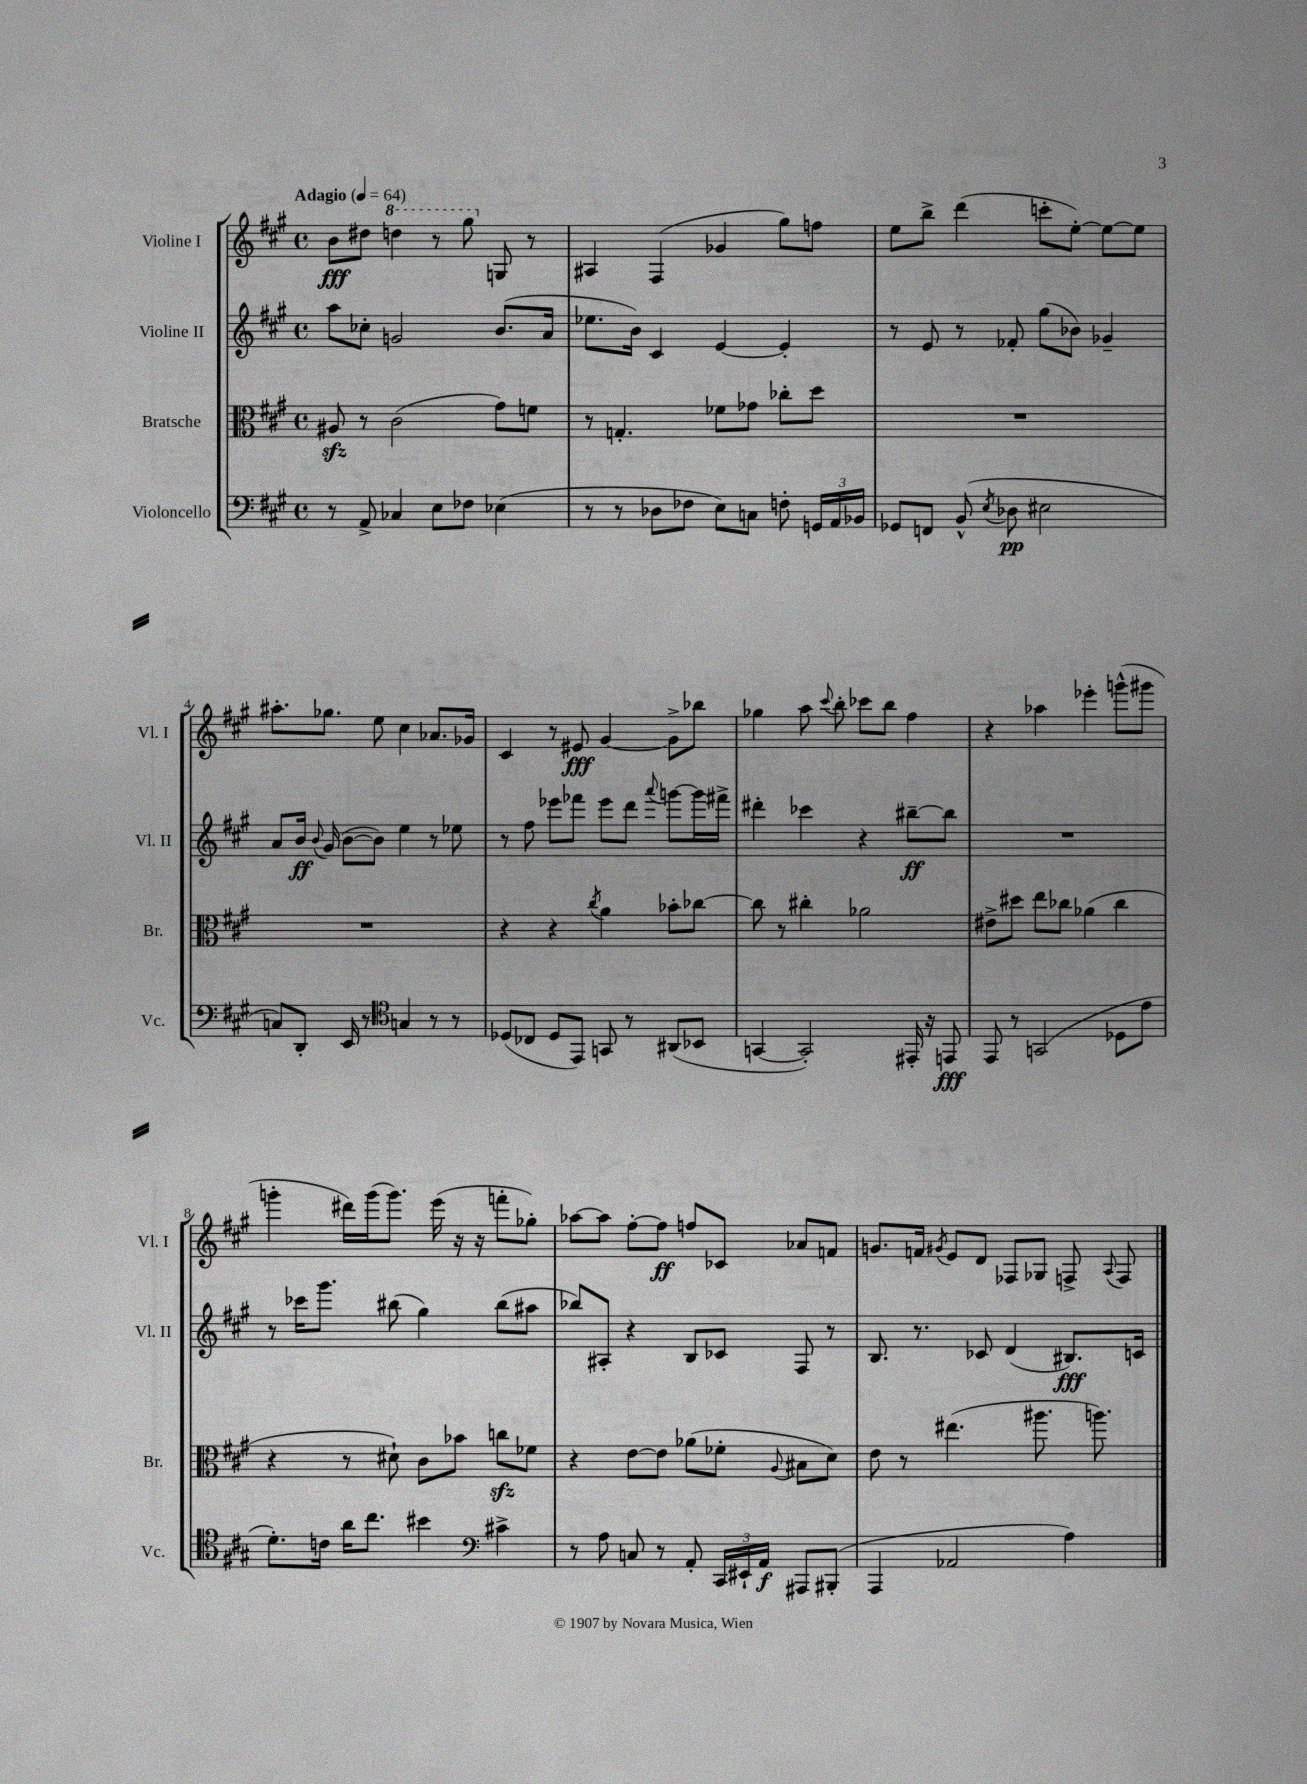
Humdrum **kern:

**kern	**dynam	**kern	**kern	**dynam	**kern	**dynam
*part4	*part4	*part3	*part2	*part2	*part1	*part1
*staff4	*staff4	*staff3	*staff2	*staff2	*staff1	*staff1
*I"Violoncello	*	*I"Bratsche	*I"Violine II	*	*I"Violine I	*
*I'Vc.	*	*I'Br.	*I'Vl. II	*	*I'Vl. I	*
*clefF4	*	*clefC3	*clefG2	*	*clefG2	*
*k[f#c#g#]	*	*k[f#c#g#]	*k[f#c#g#]	*	*k[f#c#g#]	*
*M4/4	*	*M4/4	*M4/4	*	*M4/4	*
*met(c)	*	*met(c)	*met(c)	*	*met(c)	*
*MM64	*	*MM64	*MM64	*	*MM64	*
=1	=1	=1	=1	=1	=1	=1
!	!	!	!	!	!LO:TX:a:B:t=Adagio	!
8r	.	8A#Xzz/	8aa\L	.	8b\L	fff
8AA^/	.	8r	8cc-X'\J	.	8dd#X\J	.
*	*	*	*	*	*8va	*
4C-X/	.	(2c#\	2gn/	.	4dddn\	.
8E\L	.	.	.	.	8r	.
8F-X\J	.	.	.	.	8ggg#\	.
*	*	*	*	*	*X8va	*
(4E-X\	.	8g#\L)	(8.b/L	.	8Gn/	.
.	.	8fn\J	.	.	8r	.
.	.	.	16a/Jk	.	.	.
=2	=2	=2	=2	=2	=2	=2
8r	.	8r	8.ee-X\L	.	4A#X/	.
8r	.	4.Gn'/	.	.	.	.
.	.	.	16b\Jk)	.	.	.
8D-X\L	.	.	4c#/	.	(4F#/	.
8F-X\J	.	.	.	.	.	.
8E\L)	.	8f-X\L	[4e/	.	4g-X/	.
8Cn\J	.	8g-X\J	.	.	.	.
8Fn'\	.	8cc-X'\L	4e'/]	.	8gg#\L)	.
24GGn/LL	.	8dd\J	.	.	8ffn\J	.
24AA/	.	.	.	.	.	.
24BB-X/JJ	.	.	.	.	.	.
=3	=3	=3	=3	=3	=3	=3
8GG-X/L	.	1r	8r	.	8ee\L	.
8FFn/J	.	.	8e/	.	8bb^\J	.
(8BB^^/	.	.	8r	.	(4ddd\	.
8qE/	.	.	.	.	.	.
8D-X\	pp	.	8f-X'/	.	.	.
2E#X\	.	.	(8gg#\L	.	8cccn'\L	.
.	.	.	8b-X\J)	.	[8ee'\J)	.
.	.	.	4g-X~/	.	8ee\L_	.
.	.	.	.	.	8ee\J]	.
!!LO:LB:g=z
=4	=4	=4	=4	=4	=4	=4
8Cn/L)	.	1r	8a/L	.	8.aa#X'\L	.
8DD'/J	.	.	16b/Jk	ff	.	.
.	.	.	8qqb/	.	.	.
.	.	.	(16g#/	.	8.gg-X\J	.
16EE/	.	.	[8b\L	.	.	.
8.r	.	.	.	.	.	.
.	.	.	8b\J])	.	8ee\	.
*clefC4	*	*	*	*	*	*
4Gn/	.	.	4ee\	.	4cc#\	.
8r	.	.	8r	.	8.a-X/L	.
8r	.	.	8ee-X\	.	.	.
.	.	.	.	.	16g-X/Jk	.
=5	=5	=5	=5	=5	=5	=5
(8D-X/L	.	4r	8r	.	4c#/	.
8C-X/J	.	.	8ff#\	.	.	.
8D-/L	.	4r	8eee-X\L	.	8r	.
8EE/J)	.	.	8fff-X\J	.	8e#X/	fff
.	.	8qcc#/	.	.	.	.
8GGn/	.	4a\	8eee-\L	.	[4g#/	.
8r	.	.	8ddd\J	.	.	.
.	.	.	8qqaaa/	.	.	.
(8AA#X/L	.	8b-X'\L	[8gggn\L	.	8g#^\L]	.
8BB-X/J	.	[8cc-X\J	16ggg\L]	.	8bb-X\J	.
.	.	.	16fff#X^\JJ	.	.	.
=6	=6	=6	=6	=6	=6	=6
[4GGn/	.	8cc-\]	4ddd#X'\	.	4gg-X\	.
.	.	8r	.	.	.	.
2GG'/])	.	4cc#X'\	4ccc-X\	.	8aa\	.
.	.	.	.	.	8qqccc#/	.
.	.	.	.	.	8bb'\	.
.	.	2a-X\	4r	.	8ccc-X\L	.
.	.	.	.	.	8bb\J	.
16EE#X'/	.	.	[8bb#X~\L	ff	4ff#\	.
16r	.	.	.	.	.	.
8EEn/	fff	.	8bb#\J]	.	.	.
=7	=7	=7	=7	=7	=7	=7
8EE/	.	8e#X^\L	1r	.	4r	.
8r	.	8dd#X\J	.	.	.	.
(2GGn/	.	8ee\L	.	.	4aa-X\	.
.	.	8cc-X\J	.	.	.	.
.	.	(4a-X\	.	.	4eee-X'\	.
8D-X\L	.	4cc-\	.	.	(8gggn^^\L	.
8e\J	.	.	.	.	8ggg#X\J	.
!!LO:LB:g=z
=8	=8	=8	=8	=8	=8	=8
8.d'\L)	.	4r	8r	.	4gggn'\	.
.	.	.	16ccc-X\KL	.	.	.
16cn\Jk	.	.	8.ggg#\J	.	.	.
16a\KL	.	8r	.	.	16ddd#X\LL)	.
8.cc#\J	.	.	.	.	(16ggg\J	.
.	.	8d#X`\)	(8bb#X\	.	8.ggg\J)	.
4b#X\	.	8c#\L	4gg#\)	.	.	.
.	.	.	.	.	(16eee\	.
.	.	8b-X\J	.	.	16r	.
.	.	.	.	.	16r	.
*clefF4	*	*	*	*	*	*
4c#X^\	.	8ccnzz\L	(8bb#\L	.	8fffn'\L	.
.	.	8f-X\J	8aa#X\J	.	8gg-X'\J)	.
=9	=9	=9	=9	=9	=9	=9
8r	.	4r	8bb-X/L)	.	[8aa-X\L	.
8A\	.	.	8A#X'/J	.	8aa-\J]	.
8Cn/	.	[8e\L	4r	.	[8ff#'\L	.
8r	.	8e\J]	.	.	8ff#\J]	ff
8AA'/	.	(8a-X\L	8B/L	.	8ffn/L	.
24CC#/LL	.	8f-X'\J	8c-X/J	.	8c-X/J	.
24EE#X`/	.	.	.	.	.	.
24AA/JJ	f	.	.	.	.	.
.	.	8qqA/	.	.	.	.
8AAA#X/L	.	8B#X\L	8F#/	.	8a-X/L	.
(8BBB#X'/J	.	8d\J)	8r	.	8fn/J	.
=10	=10	=10	=10	=10	=10	=10
4AAA/	.	8e\	8.B/	.	8.gn/L	.
.	.	8r	.	.	.	.
.	.	.	8.r	.	16fn/Jk	.
.	.	.	.	.	8qg#X/	.
2AA-X/	.	(4.ee#X\	.	.	8e/L	.
.	.	.	8c-X/	.	8d/J	.
.	.	.	(4d/	.	8F-X/L	.
.	.	8.aa#X\	.	.	8G-X/J	.
4A\)	.	.	8.B#X/L)	fff	8Fn^/	.
.	.	8.aan\)	.	.	.	.
.	.	.	.	.	8qqA/	.
.	.	.	.	.	8F/	.
.	.	.	16cn/Jk	.	.	.
==	==	==	==	==	==	==
*-	*-	*-	*-	*-	*-	*-
